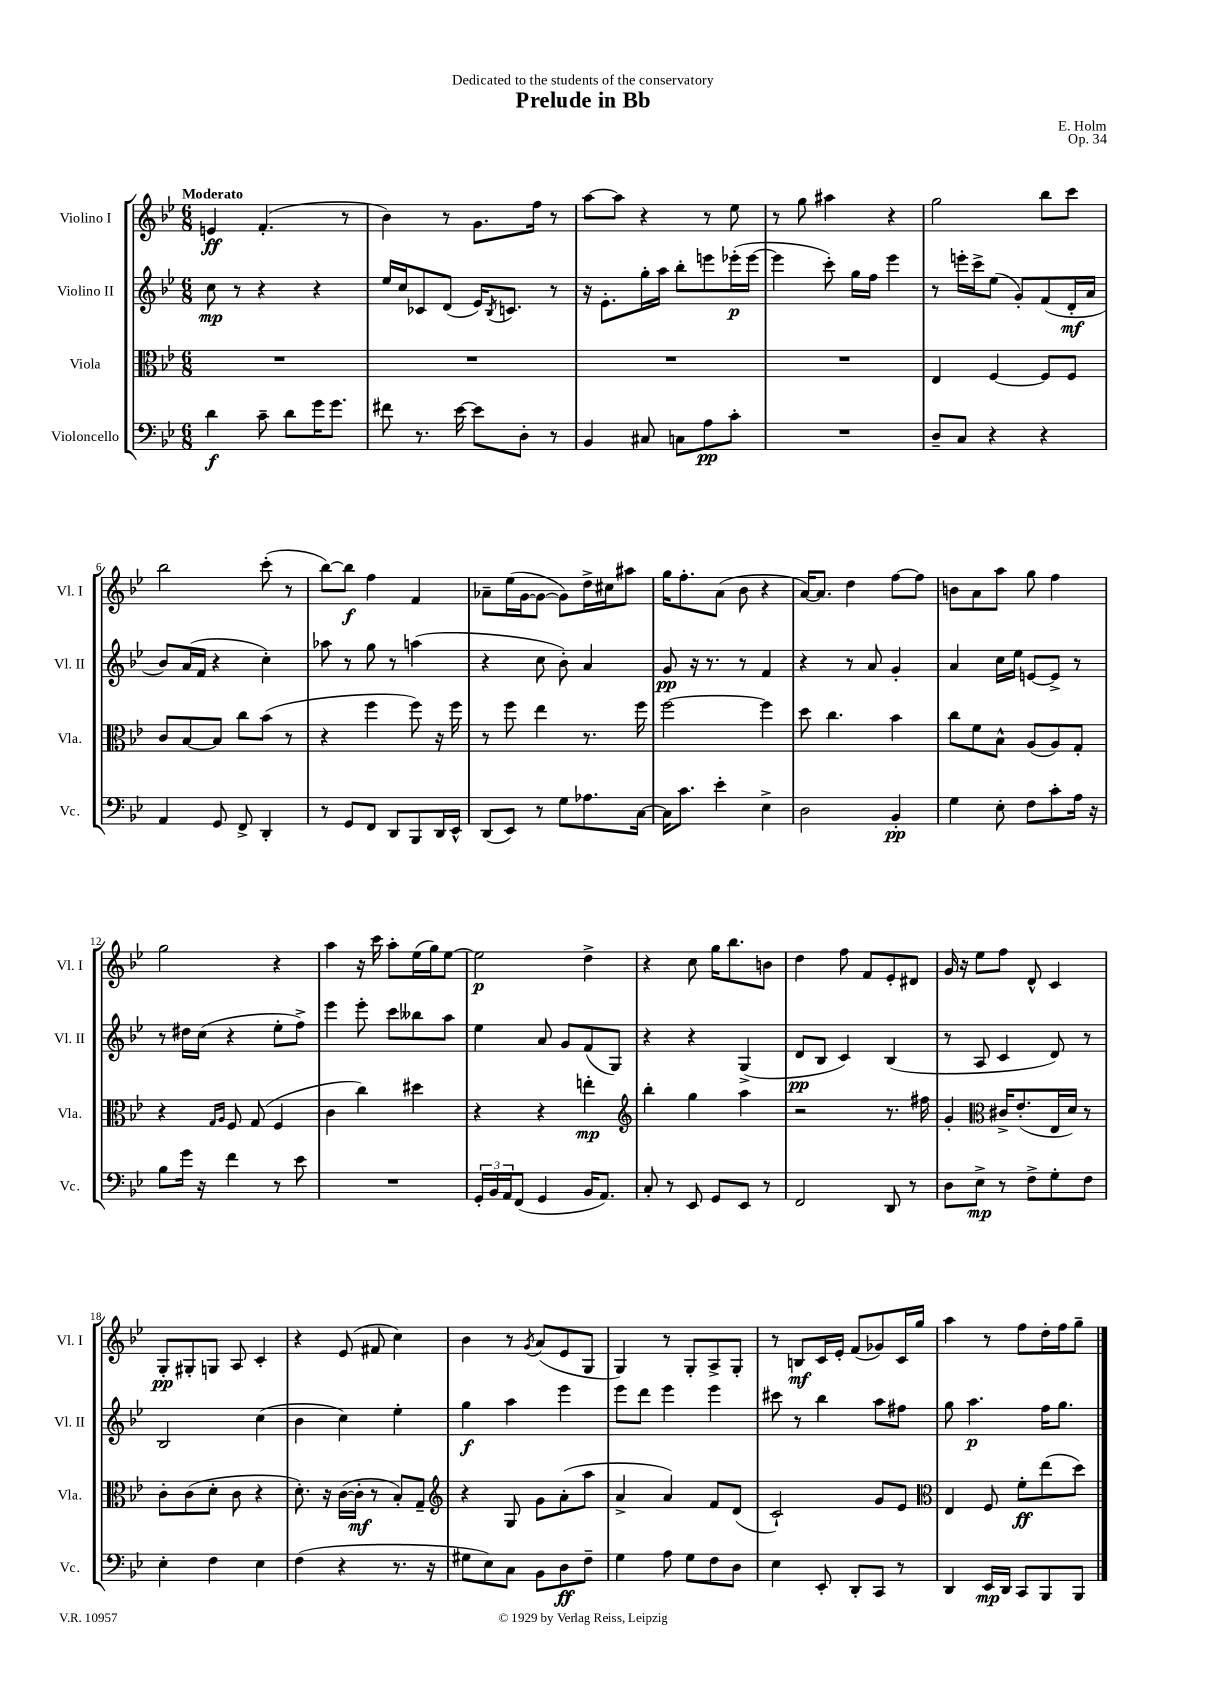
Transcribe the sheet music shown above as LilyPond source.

\header { title = "Prelude in Bb" composer = "E. Holm" dedication = "Dedicated to the students of the conservatory" opus = "Op. 34" }
<<
\new StaffGroup <<
\new Staff = "s0" \with { instrumentName = "Violino I" shortInstrumentName = "Vl. I" } {
    \clef treble \key bes \major \numericTimeSignature \time 6/8 \tempo "Moderato"
    e'4\ff f'4.-.( r8 |
    bes'4) r8 g'8. f''16 r8 |
    a''8~ a''8 r4 r8 ees''8 |
    r8 g''8 ais''4 r4 |
    g''2 bes''8 c'''8 |
    bes''2 c'''8-.( r8 |
    bes''8~) bes''8\f f''4 f'4 |
    aes'8-- ees''16( g'16~ g'8~ g'8) d''16-> cis''16 ais''8 |
    g''16 f''8.-. a'8( bes'8 r4 |
    a'16~) a'8. d''4 f''8~ f''8 |
    b'8 a'8 a''8 g''8 f''4 |
    g''2 r4 |
    a''4 r16 c'''16 a''8-. ees''16( g''16) ees''8~ |
    ees''2\p d''4-> |
    r4 c''8 g''16 bes''8. b'8 |
    d''4 f''8 f'8 ees'8-. dis'8 |
    g'16 r16 ees''8 f''8 d'8-^ c'4 |
    g8-.\pp gis8-. g8 a8 c'4-. |
    r4 ees'8( fis'8 c''4) |
    bes'4 r8 \acciaccatura { g'8 } a'8( ees'8 g8 |
    g4) r8 g8-. a8-> g8-. |
    r8 b8\mf c'16 ees'16-. f'8( ges'8) c'16 g''16 |
    a''4 r8 f''8 d''16-. f''16 g''8-- \bar "|." |
}
\new Staff = "s1" \with { instrumentName = "Violino II" shortInstrumentName = "Vl. II" } {
    \clef treble \key bes \major \numericTimeSignature \time 6/8
    c''8\mp r8 r4 r4 |
    ees''16 c''16 ces'8 d'8( ees'16) \acciaccatura { bes8 } c'8. r8 |
    r16 ees'8.-. g''16-. a''16 bes''8-. e'''8 ees'''16-.\p( ees'''16~ |
    ees'''4 c'''8-.) g''16 f''16 ees'''4 |
    r8 e'''16-. c'''16-> ees''8( g'8-.) f'8( d'16-.\mf a'16 |
    bes'8) a'16( f'16 r4 c''4-.) |
    aes''8 r8 g''8 r8 a''4( |
    r4 c''8 bes'8-.) a'4 |
    g'8\pp r16 r8. r8 f'4 |
    r4 r8 a'8 g'4-. |
    a'4 c''16 ees''16 e'8~ e'8-> r8 |
    r8 dis''16 c''16( r4 ees''8-. f''8->) |
    ees'''4 ees'''8-. c'''8 beses''8 a''8 |
    ees''4 a'8 g'8 f'8( g8) |
    r4 r4 g4->( |
    d'8\pp bes8 c'4) bes4( |
    r8 a8 c'4 d'8) r8 |
    bes2 c''4( |
    bes'4 c''4) ees''4-. |
    g''4\f a''4 ees'''4 |
    ees'''8 d'''8 ees'''4 ees'''4 |
    cis'''8 r8 bes''4 a''8 fis''8 |
    g''8 a''4.\p f''16 g''8. \bar "|." |
}
\new Staff = "s2" \with { instrumentName = "Viola" shortInstrumentName = "Vla." } {
    \clef alto \key bes \major \numericTimeSignature \time 6/8
    R2. |
    R2. |
    R2. |
    R2. |
    ees4 f4~ f8 f8 |
    c'8 bes8~ bes8 c''8 bes'8( r8 |
    r4 f''4 f''8) r16 f''16 |
    r8 f''8 ees''4 r8. f''16 |
    f''2~ f''4 |
    d''8 c''4. bes'4 |
    c''8 f'8 bes8-^ a8( a8) g8-. |
    r4 \grace { g16 a16 } f8 g8( f4 |
    c'4 c''4) dis''4 |
    r4 r4 e''4-.\mp |
    \clef treble bes''4-. g''4 a''4 |
    r2 r8. fis''16 |
    g'4-. \clef alto cis'16-> ees'8.-.( ees16 d'16) r8 |
    c'8-. c'8( d'8-. c'8 r4 |
    d'8.-.) r16 c'16~( c'16-.\mf r8 bes8-.) g8-- |
    \clef treble r4 g8 g'8 a'8-.( a''8 |
    a'4-> a'4) f'8 d'8( |
    c'2-!) g'8 ees'8 |
    \clef alto ees4 f8 f'8-.\ff ees''8( d''8) \bar "|." |
}
\new Staff = "s3" \with { instrumentName = "Violoncello" shortInstrumentName = "Vc." } {
    \clef bass \key bes \major \numericTimeSignature \time 6/8
    d'4\f c'8-- d'8 g'16 g'8. |
    fis'8 r8. ees'16~ ees'8 d8-. r8 |
    bes,4 cis8 c8 a8\pp c'8-. |
    R2. |
    d8-- c8 r4 r4 |
    a,4 g,8 f,8-> d,4-. |
    r8 g,8 f,8 d,8 bes,,8 d,16 ees,16-^ |
    d,8( ees,8) r8 g8 aes8. c16~ |
    c16 c'8. ees'4-. ees4-> |
    d2 bes,4-.\pp |
    g4 ees8-. f8 c'8-. a16 r16 |
    bes8 g'16 r16 f'4 r8 ees'8 |
    R2. |
    \tuplet 3/2 { g,16-. bes,16 a,16 } f,8( g,4 bes,16 a,8.) |
    c8-. r8 ees,8 g,8 ees,8 r8 |
    f,2 d,8 r8 |
    d8 ees8->\mp r8 f8-> g8-. f8 |
    ees4-. f4 ees4 |
    f4( r4 r8. r16 |
    gis8 ees8) c8 bes,8 d8\ff f8-- |
    g4 a8 g8 f8 d8 |
    ees4 ees,8-. d,8-. c,8 r8 |
    d,4 ees,16\mp d,16 c,8 bes,,8 bes,,8 \bar "|." |
}
>>
>>
